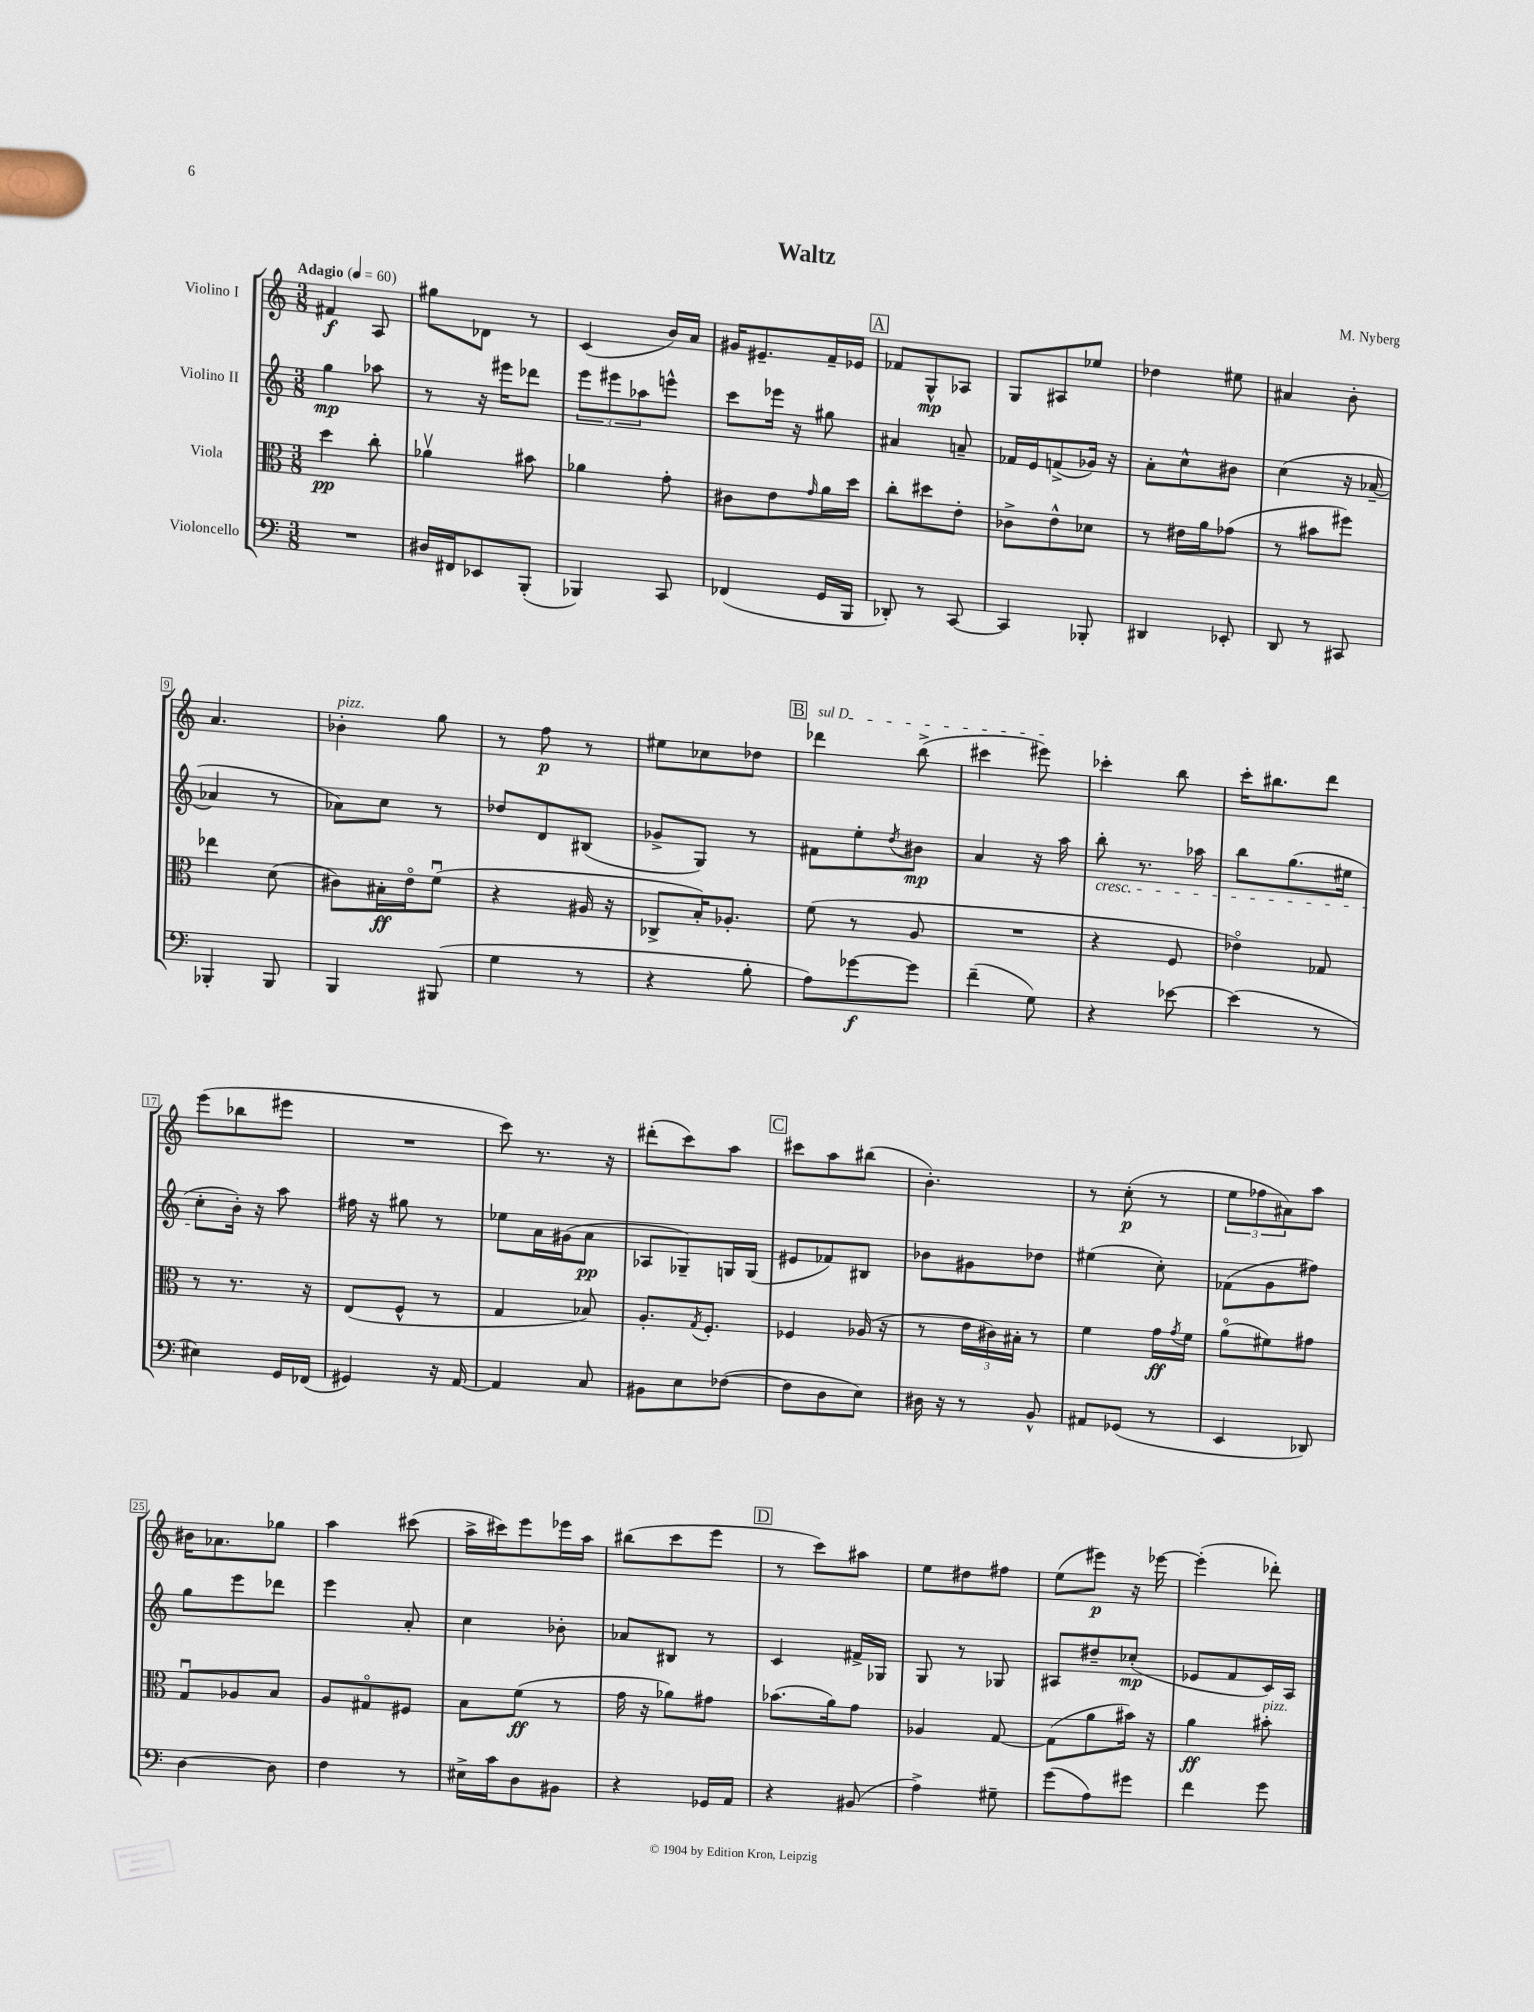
\header { title = "Waltz" composer = "M. Nyberg" }
<<
\new StaffGroup <<
\new Staff = "s0" \with { instrumentName = "Violino I" } {
    \clef treble \key c \major \numericTimeSignature \time 3/8 \tempo "Adagio" 4 = 60
    fis'4\f a8 |
    gis''8 des'8 r8 |
    c'4( b'16) a'16 |
    gis'16 eis'8.-- f'16-- ees'16 |
    \mark \markup { \box "A" } fes'8 g8-^\mp aes8 |
    g8 ais8 ees''8 |
    des''4 eis''8 |
    ais'4 b'8-. |
    a'4. |
    bes'4-.^\markup { \italic "pizz." } g''8 |
    r8 f''8\p r8 |
    eis''8 ces''8 des''8 |
    \mark \markup { \box "B" } \once \override TextSpanner.bound-details.left.text = \markup { \italic "sul D" } des'''4\startTextSpan b''8->( |
    cis'''4 eis'''8\stopTextSpan) |
    ces'''4-. b''8 |
    c'''16-. bis''8. d'''8 |
    e'''8( bes''8 eis'''8 |
    R4. |
    c'''8) r8. r16 |
    dis'''8-.( c'''8) a''8 |
    \mark \markup { \box "C" } cis'''8 a''8 bis''8( |
    b'4.-.) |
    r8 c''8-.\p( r8 |
    \tuplet 3/2 { e''8 fes''8 ais'8) } a''8 |
    bis'16 aes'8. ges''8 |
    a''4 cis'''8( |
    a''16-> cis'''16) e'''8 ees'''16 a''16 |
    bis''8( c'''8 e'''8 |
    \mark \markup { \box "D" } r8 c'''8) ais''8 |
    e''8 dis''8 fis''8 |
    e''8( eis'''8\p) r16 ees'''16~ |
    ees'''4-.( des'''8-.) \bar "|." |
}
\new Staff = "s1" \with { instrumentName = "Violino II" } {
    \clef treble \key c \major \numericTimeSignature \time 3/8
    g''4\mp aes''8 |
    r8 r16 eis'''16 des'''8 |
    \tuplet 3/2 { e'''8 eis'''8 aes''8 } e'''8-^ |
    c'''8 ees'''16 r16 gis''8 |
    \mark \markup { \box "A" } ais'4 a'8-- |
    fes'16 e'16 f'8->( ges'16) r16 |
    a'8-. c''8-^ bis'8 |
    c''4( r16 aes'16~-- |
    aes'4 r8 |
    aes'8) c''8 r8 |
    des''8 d'8 bis8( |
    ges'8-> g8) r8 |
    \mark \markup { \box "B" } fis'8 e''8-. \acciaccatura { d''8 } bis'8\mp |
    a'4 r16 a''16 |
    b''8-.\cresc r8. aes''16 |
    b''8 g''8.( eis''16 |
    c''8-.\! b'16-.) r16 a''8 |
    fis''16 r16 gis''8 r8 |
    ees''8 a'16 gis'16( a'8\pp |
    aes8 ges8--) g16 g16( |
    \mark \markup { \box "C" } eis'8 fes'8) bis8 |
    bes'8 gis'8 des''8 |
    eis''4( c''8-.) |
    fes'8( g'8 fis''8) |
    g''8 e'''8 des'''8 |
    e'''4 a'8-. |
    c''4 bes'8-. |
    aes'8 bis8 r8 |
    \mark \markup { \box "D" } c'4 fis'16-> ges16 |
    g8 r8 ges8 |
    ais8 dis''8-- ces''8-.\mp( |
    ees'8 f'8 c'16) a16 \bar "|." |
}
\new Staff = "s2" \with { instrumentName = "Viola" } {
    \clef alto \key c \major \numericTimeSignature \time 3/8
    d''4\pp c''8-. |
    aes'4\upbow bis'8 |
    aes'4 g'8-. |
    cis'8 e'8 \grace { g'16 } a'16 d''16 |
    \mark \markup { \box "A" } c''8-. dis''8 e'8-. |
    ces'8-> e'8-^ des'8 |
    r8 eis'16 a'16 ges'8( |
    r8 bis'8 fis''8) |
    ees''4 d'8( |
    cis'8) bis16-.\ff e'16\flageolet f'8\downbow( |
    r4 ais16 r16 |
    ces8-> b16-.) aes8.-. |
    \mark \markup { \box "B" } f'8( r8 a8 |
    R4. |
    r4 f8 |
    ees'4\flageolet) ges8 |
    r8 r8. r16 |
    e8( f8-^ r8 |
    g4 bes8) |
    a8.-. \acciaccatura { g8 } f8.-. |
    \mark \markup { \box "C" } fes4 aes16( r16 |
    r8 \tuplet 3/2 { e'16 cis'16) bis16-. } r8 |
    f'4 g'16\ff \acciaccatura { g'8 } f'16 |
    a'8\flageolet( fis'8) gis'8 |
    g8\downbow aes8 b8 |
    a8 gis8\flageolet fis8 |
    b8 f'8\ff( r8 |
    g'16 r16 aes'8) gis'8 |
    \mark \markup { \box "D" } bes'8.( a'16) g'8 |
    aes4 g8~ |
    g8( a'8 bis'16) r16 |
    a'4\ff bis'8-.^\markup { \italic "pizz." } \bar "|." |
}
\new Staff = "s3" \with { instrumentName = "Violoncello" } {
    \clef bass \key c \major \numericTimeSignature \time 3/8
    R4. |
    dis16 fis,16 ees,8 b,,8-.( |
    bes,,4) c,8 |
    fes,4( g,16 b,,16 |
    \mark \markup { \box "A" } des,8-.) r8 c,8~ |
    c,4 bes,,8-. |
    dis,4 ees,8-. |
    d,8 r8 cis,8 |
    bes,,4-. bes,,8 |
    b,,4 bis,,8( |
    g4 r8 |
    r4 b8-. |
    \mark \markup { \box "B" } a8) ges'8~\f ges'8 |
    f'4--( g8) |
    r4 ees'8~ |
    ees'4( r8 |
    eis4) g,16 fes,16( |
    gis,4) r16 a,16~ |
    a,4 c8 |
    bis,8 e8 fes8~( |
    \mark \markup { \box "C" } fes8 d8 e8) |
    dis16 r16 r8 b,8-^ |
    ais,8 ges,8( r8 |
    e,4 des,8) |
    d4~ d8 |
    f4 r8 |
    eis16-> c'16 d8 bis,8 |
    r4 ges,16 a,16 |
    \mark \markup { \box "D" } r4 bis,8( |
    a4->) gis8-- |
    g'8( a8) gis'8 |
    f'4 g'8 \bar "|." |
}
>>
>>
\layout { \context { \Score \override BarNumber.stencil = #(make-stencil-boxer 0.1 0.3 ly:text-interface::print) } }
